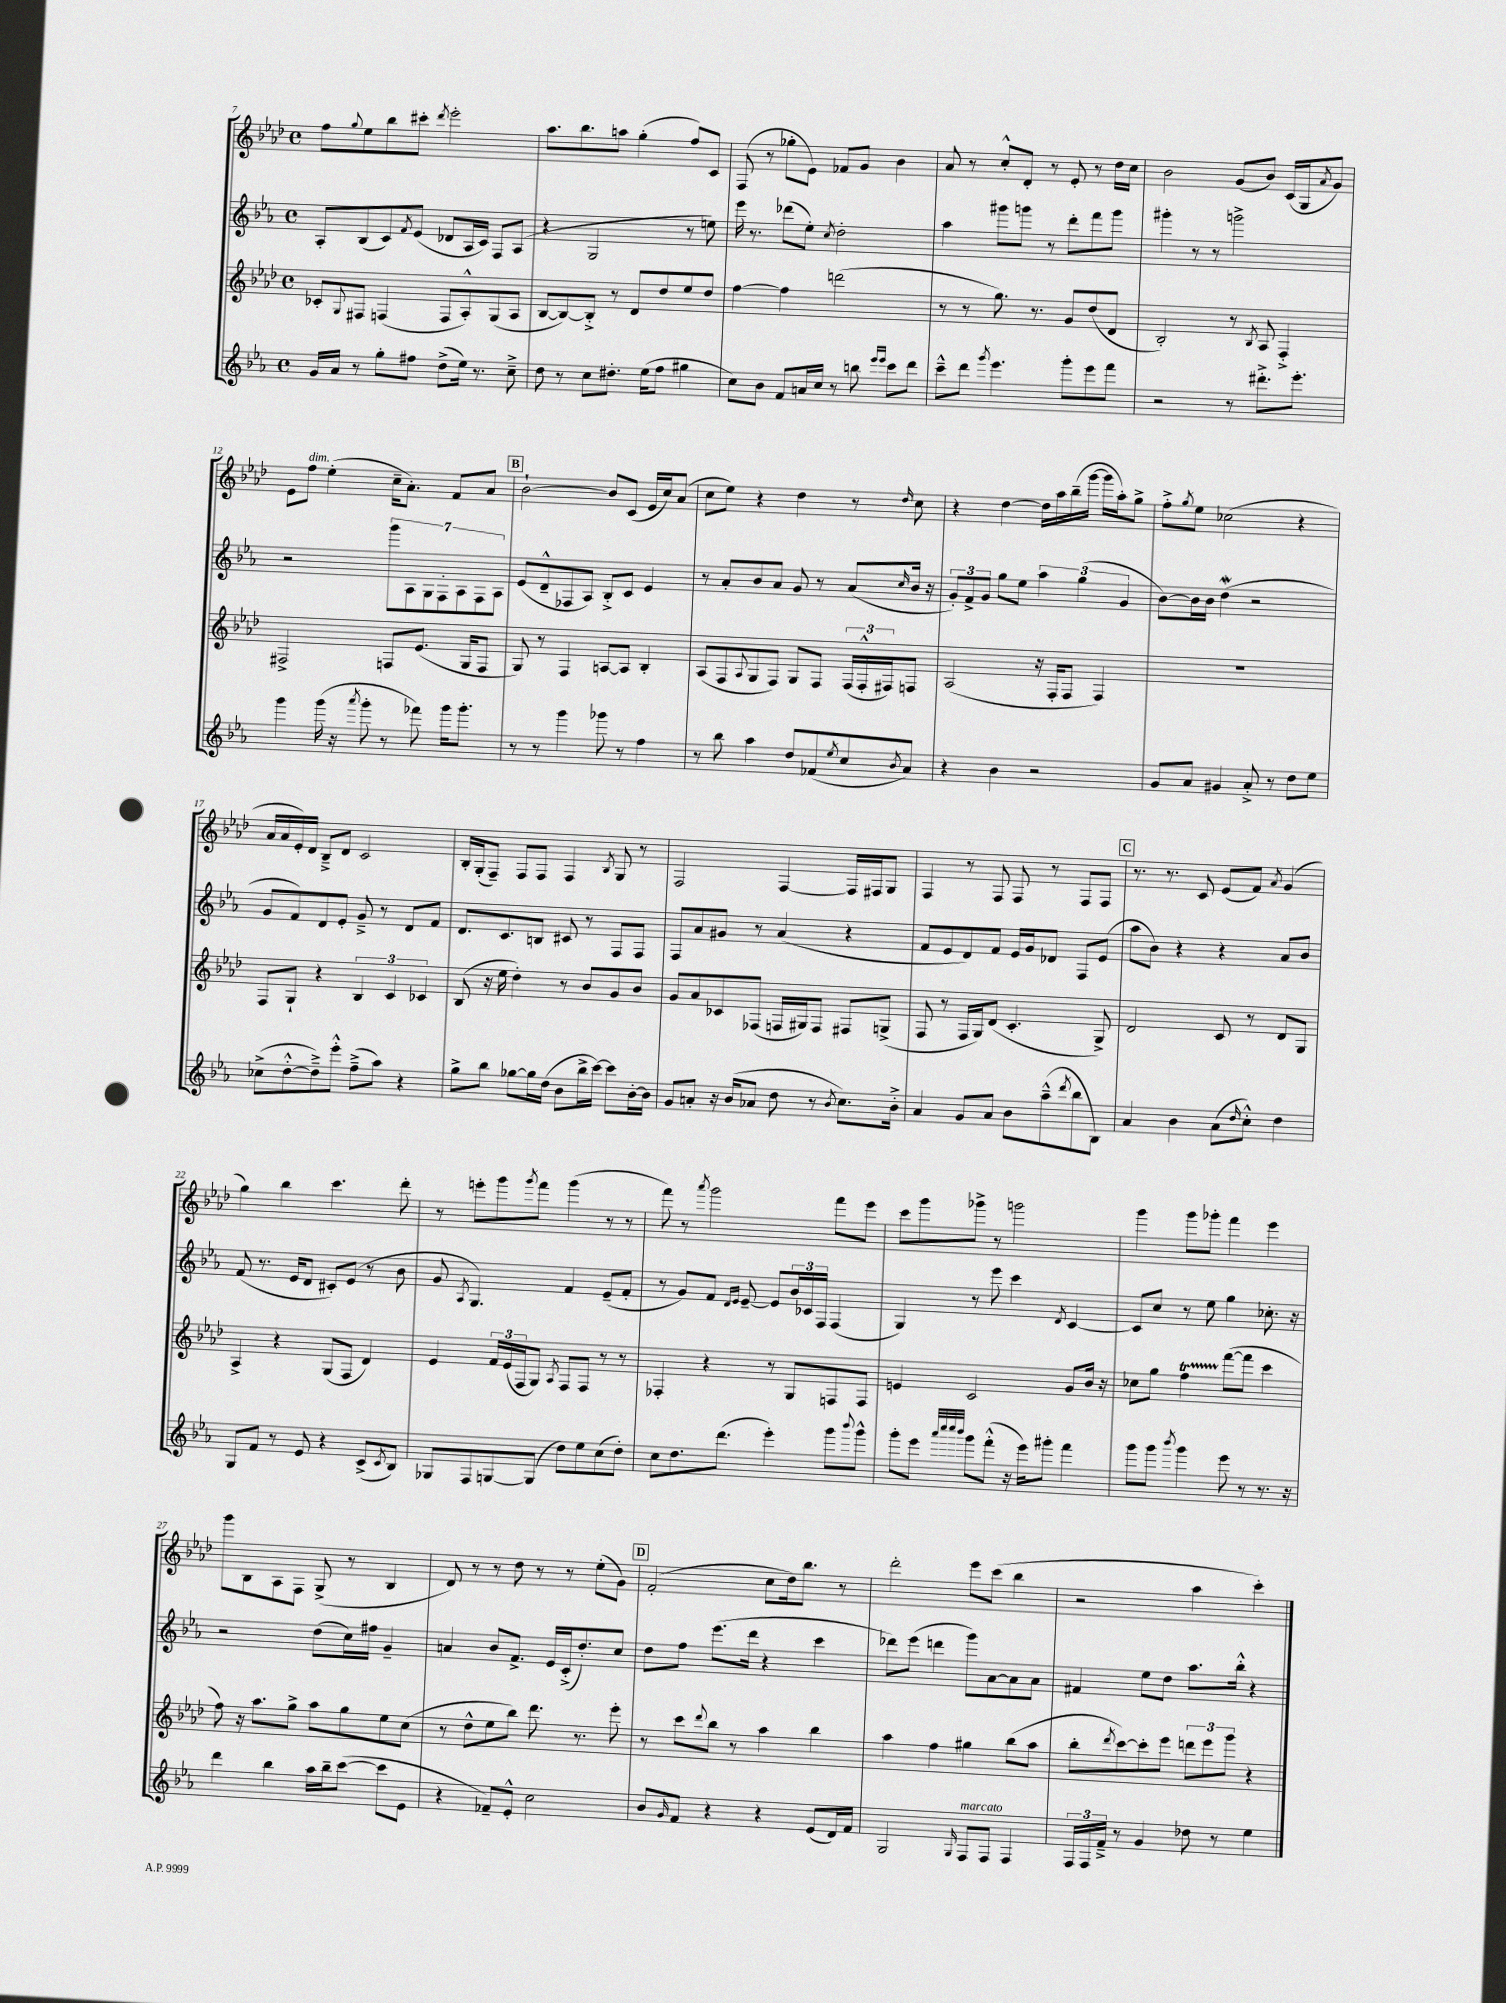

**kern	**kern	**kern	**kern
*staff4	*staff3	*staff2	*staff1
*clefG2	*clefG2	*clefG2	*clefG2
*k[b-e-a-]	*k[b-e-a-d-]	*k[b-e-a-]	*k[b-e-a-d-]
*M4/4	*M4/4	*M4/4	*M4/4
*met(c)	*met(c)	*met(c)	*met(c)
16g	8c-'	8A-'	8ff
16a-	.	.	.
.	8qqG	.	8qqgg
8r	8F#	(8B-	8ee-
8gg'	(4F	8c)	8bb-
.	.	8qf	.
8ff#	.	(8e-	8ccc#'
.	.	.	8qddd-
(8dd^	8F	8d-	2eee-'
16ee-)	8A-'^^)	16A-	.
8.r	.	16c)	.
.	(8G	8F	.
8cc~^	8A-	(8A-	.
=	=	=	=
8dd	[8B-	4r	8.aa-
8r	8B-_)	.	.
.	.	.	8.bb-
8cc	8B-'^]	2G	.
8.dd#'	8r	.	8aa
.	8d-	.	(4gg'
(16ee-	.	.	.
8ff	8dd-	.	.
4gg#	8ee-	8r	8ff)
.	8dd-	8ee)	8c
=	=	=	=
8cc)	[4ff	16eee-	(8F
.	.	8.r	.
8b-	.	.	8r
8f	4ff]	(8ddd-	8gg-'
16a	.	8ee-')	8e-)
16cc	.	.	.
.	.	8qcc	.
8r	(2ddd	2dd'	8f-
8bb	.	.	8g
16qqeee-	.	.	.
16qqeee-	.	.	.
8ccc	.	.	4b-
8ddd	.	.	.
=	=	=	=
8ccc~^^	8r	4aa-	8a-
8ddd	8r	.	8r
8qggg	.	.	.
4.eee-	8.gg)	8ggg#	8cc'^^
.	.	8ggg	8d-'
.	8.r	.	.
.	.	8r	8r
8ggg'	8g	8ddd'	8e-'
8eee-	(8dd-	8fff	8r
8fff	8d-	8ggg	16dd-
.	.	.	16cc
=	=	=	=
2r	2B-')	4ggg#'	2b-
.	.	8r	.
.	.	8r	.
8r	8r	2ggg^	(8g
.	8qB-	.	.
8.ddd#'^	8A-	.	8b-)
.	4F'^	.	(16c
8.eee-'	.	.	16G
.	.	.	8qa-
.	.	.	8g)
=	=	=	=
4ggg	2F#^	2r	8e-
.	.	.	8ff
(16ggg	.	.	(4ee-'
16r	.	.	.
8qaaa-	.	.	.
8ggg'	.	.	.
8r	8F	14ggg	16cc~
.	.	.	8.a-')
.	.	14A-	.
8fff-)	(8.e-	.	.
.	.	14G	.
.	.	14F'	.
16ggg	.	.	8f
.	.	14A-	.
8.ggg'	16G	.	.
.	.	14F	.
.	8F	.	8a-
.	.	14A-	.
=	=	=	=
8r	8G)	(8e-	[2b-`
8r	8r	8d~^^	.
4ggg	4F	8F-	.
.	.	8A-)	.
8ggg-	[8A	8B-'^	8b-]
8r	8A]	8c	(8c
4ff	4B-'	4e-	16e-
.	.	.	16cc)
.	.	.	(8a-
=	=	=	=
8r	(8A-	8r	8cc
8bb-	8F	8a-'	8ee-)
.	8qqA-	.	.
4aa-	8G	8b-	4r
.	8F)	8a-	.
8dd	8G	8g	4dd-
(8f-	8F	8r	.
8qee-	.	.	.
8cc	(24F	(8a-	8r
.	24F'^^	.	.
.	24F#)	.	.
8qb-	.	16qqcc	16qqdd-
8a-)	8F	16b-	8cc
.	.	16r	.
=	=	=	=
4r	(2A-	12g')	4r
.	.	12f^	.
.	.	12g	.
4b-	.	8gg	[4dd-
.	.	8ee-	.
2r	16r	6aa-	16dd-]
.	16F'	.	16aa-
.	8F	.	(16bb-~
.	.	(6gg	.
.	.	.	[16ggg
.	4F)	.	16ggg]
.	.	.	16aa-')
.	.	6g	.
.	.	.	8gg^
=	=	=	=
8g	1r	[8b-)	8ff'^
.	.	.	8qgg
8a-	.	16b-]	8ee-
.	.	16b-	.
4g#	.	(4dd	(2cc-
8a-'^	.	2r	.
8r	.	.	.
8dd	.	.	4r
8ee-	.	.	.
=	=	=	=
(8cc-^	8F	8g	16a-
.	.	.	16a-
[8dd'^^	8G`	8f)	16e-')
.	.	.	16d-
8dd~^])	4r	8d	8B-~^
8eee-'^^	.	8e-'	8d-
(8ff~^	6B-	8g~^	2c
8aa-)	.	8r	.
.	6c	.	.
4r	.	8d	.
.	6c-	.	.
.	.	8f	.
=	=	=	=
8gg^	(8B-	8.d	16B-'
.	.	.	(16G'
8bb-	16r	.	8F~)
.	16ee-	8.c	.
[8gg-	4dd-')	.	8F
16gg-]	.	8B	8F
(16dd	.	.	.
8b-	8r	8c#	4F
16bb-^	8b-	8r	.
[16ccc)	.	.	.
.	.	.	8qB-
8ccc]	8g	8F	8G
[16b-'	8b-	8F	8r
16b-]	.	.	.
=	=	=	=
8g	8g	8F	2F
8a'	8a-	8a-	.
16r	8c-	8g#	.
(16b-	.	.	.
8a-	(8F-	8r	.
8dd	16F	(4a-	[4F
.	16G#)	.	.
8r	8F	.	.
8qb-	.	.	.
8.cc)	8F#	4r	16F]
.	.	.	16F#
.	(8G^	.	8G
16b-'^	.	.	.
=	=	=	=
4a-	8F	8f	4F
.	8r	8e-	.
8g	16F	8d)	8r
.	16G)	.	.
8a-	(8d-	8f	8F
8b-	4.c'	16e-	8F
.	.	16g	.
(8aa-~^^	.	8d-	8r
8qddd	.	.	.
8bb-	.	8F	8F
8B-)	8G^)	(8e-	8F
=	=	=	=
4a-	2d-	8aa-	8.r
.	.	8b-)	.
.	.	.	8.r
4b-	.	4r	.
.	.	.	8c
(8a-	8c	4r	(8e-
16qqdd	.	.	.
8cc'^^)	8r	.	8f)
.	.	.	8qa-
4dd	8d-	8a-	(4g
.	8G	8b-	.
=	=	=	=
8G	4A-^	(8f	4gg)
8f	.	8.r	.
8r	4r	.	4bb-
.	.	16e-	.
8e-	.	8d	.
4r	(8G	8c#')	4.ccc
.	8F	(8e-	.
(8c^	4d-)	8r	.
8qc	.	.	.
8B-)	.	8b-	8ddd-'
=	=	=	=
8G-	4e-	8g	8r
.	.	8qA-	.
8F	.	4.G)	8eee'
[8G	24f	.	8ggg
.	(24e-	.	.
.	24F	.	.
.	.	.	8qggg
(8G]	8G)	.	8fff
.	8qA-	.	.
8dd)	8F	4f	(4ggg
8ee-	8F	.	.
(8cc	8r	(8e-~	8r
8dd')	8r	8f'	8r
=	=	=	=
8cc	4F-'	8r	8fff)
8.dd	.	8g)	8r
.	.	.	8qaaa-
.	4r	8f	2ggg
(8.ddd	.	.	.
.	.	16qqd	.
.	.	16qqe-	.
.	.	[8e-~	.
4eee-')	8r	8e-]	.
.	8G	24b-	.
.	.	24c-	.
.	.	24F	.
8ggg	8F	(4F	8fff
8qqbbb-	.	.	.
8ggg^^	8F	.	8eee-
=	=	=	=
8ggg'	4e	4G)	8ccc
8eee-	.	.	8ggg
32qqaaa-	.	.	.
32qqcccc	.	.	.
32qqcccc	.	.	.
32qqbbb-	.	.	.
8ggg	2c	8r	8ggg-^
(8fff'^^	.	8eee-	8r
16r	.	4ccc	2ggg
16eee-)	.	.	.
8ggg#'	.	.	.
.	.	8qd	.
4fff	8g	[4c	.
.	16b-	.	.
.	16r	.	.
=	=	=	=
8ggg	8cc-	8c]	4ggg
8ggg	8gg	8cc	.
8qbbb-	.	.	.
4ggg	4ff	8r	8ggg
.	.	8ee-	8ggg-'
8eee-	([8fff	4gg	4fff
8r	8fff]	.	.
8.r	4ccc	8.cc-'	4eee-
16r	.	16r	.
=	=	=	=
4ddd	8ff)	2r	8ggg
.	16r	.	8B-
.	8.aa-	.	.
4bb-	.	.	8A-
.	8gg^	.	8F
16aa-	8aa-	(8dd	(8G^
16bb-~	.	.	.
([8ccc	8gg	16cc)	8r
.	.	16ff#	.
8ccc]	8ee-	4g~	4B-
8e-	(8cc	.	.
=	=	=	=
4r	8r	4a	8d-)
.	8dd-^^	.	8r
8f-~)	8ee-	8b-	8r
8e-'^^	8bb-)	8.f^	8dd-
2cc	8.ddd-	.	8r
.	.	16e-	.
.	.	(16c'^	8r
.	8.r	8.dd')	.
.	.	.	(8ee-'
.	8eee-'	8cc	8g)
=	=	=	=
8b-	8r	8dd	(2f'
16qqg	.	.	.
8f	8ccc	8ff	.
.	8qqddd-	.	.
4r	8bb-	(8.eee-	.
.	8r	.	.
.	.	16ddd	.
4r	4aa-	4r	8cc
.	.	.	16dd-)
.	.	.	8.bb-
(8e-	4bb-	4ccc	.
16d)	.	.	8r
16f	.	.	.
=	=	=	=
2G	4aa-	8ddd-)	2ddd-'
.	.	(8eee-	.
.	4ff	4ddd	.
16qqG	.	.	.
8F	4gg#	8ggg)	8eee-
8F	.	[8a-	(8ccc
4F	(8bb-	8a-]	4bb-
.	8aa-	8a-	.
=	=	=	=
24F	8bb-'	4f#	2r
24F	.	.	.
24f~^	.	.	.
.	8qddd-	.	.
8r	[8ccc)	.	.
4g	8ccc']	8ee-	.
.	8eee-	8dd	.
8dd-	12ddd	8.aa-	4aa-
.	12eee-	.	.
8r	.	.	.
.	12ggg	.	.
.	.	16bb-'^^	.
4ee-	4r	4r	4ccc')
==	==	==	==
*-	*-	*-	*-
